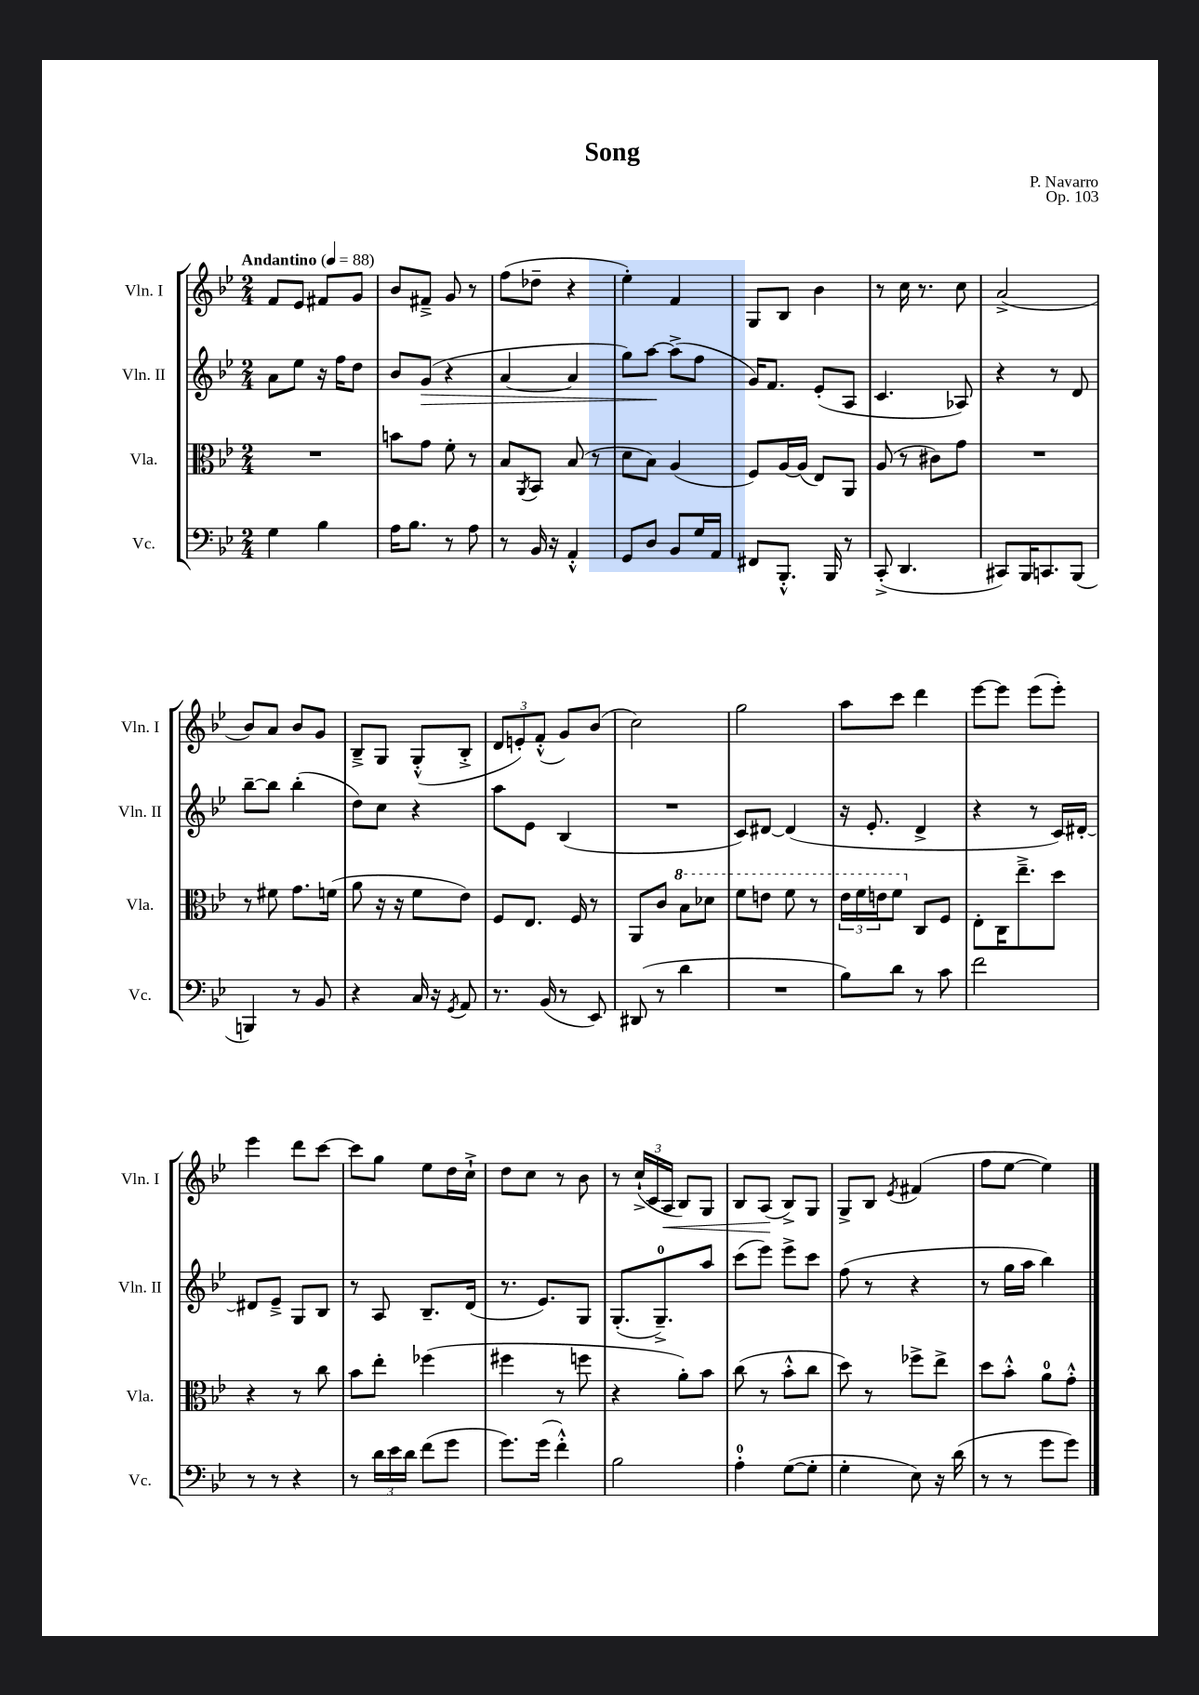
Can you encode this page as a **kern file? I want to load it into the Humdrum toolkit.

**kern	**kern	**kern	**kern
*staff4	*staff3	*staff2	*staff1
*clefF4	*clefC3	*clefG2	*clefG2
*k[b-e-]	*k[b-e-]	*k[b-e-]	*k[b-e-]
*M2/4	*M2/4	*M2/4	*M2/4
*MM88	*MM88	*MM88	*MM88
4G	2r	8a	8f
.	.	8ee-	8e-
4B-	.	16r	8f#
.	.	16ff	.
.	.	8dd	8g
=	=	=	=
16A	8b	8b-	8b-
8.B-	.	.	.
.	8g	(8g	8f#~^
8r	8f'	4r	8g
8A	8r	.	8r
=	=	=	=
8r	8B-	[4a	(8ff
.	8qAA	.	.
16BB-	8BB-	.	8dd-~
16r	.	.	.
4AA'^^	(8B-	4a]	4r
.	8r	.	.
=	=	=	=
8GG	8d	8gg)	4ee-')
8D	8B-)	[8aa	.
8BB-	(4A	(8aa^]	4f
16G	.	8ff	.
16AA	.	.	.
=	=	=	=
8FF#	8F)	16g)	8G
.	.	8.f	.
8.BBB-'^^	[16A	.	8B-
.	(16A]	.	.
.	8E-)	(8e-'	4b-
16BBB-	.	.	.
8r	8AA	8A	.
=	=	=	=
(8CC'^	(8A	4.c	8r
4.DD	8r	.	16cc
.	.	.	8.r
.	8c#)	.	.
.	8g	8A-)	8cc
=	=	=	=
8CC#)	2r	4r	(2a^
16BBB-	.	.	.
8.CC	.	.	.
.	.	8r	.
(8BBB-	.	8d	.
=	=	=	=
4BBB)	8r	[8bb-~	8b-)
.	8f#	8bb-]	8a
8r	8.g	(4bb-'	8b-
8BB-	.	.	8g
.	(16f	.	.
=	=	=	=
4r	8a	8dd)	8B-~^
.	16r	8cc	8G
.	16r	.	.
16C	8f	4r	(8G'^^
16r	.	.	.
8qGG	.	.	.
8AA	8e-)	.	8B-'^
=	=	=	=
8.r	8F	8aa	12d
.	.	.	12e')
.	8.E-	8e-	.
.	.	.	(12f'^^
(16BB-	.	.	.
8r	.	(4B-	8g)
.	16F	.	.
8EE-)	8r	.	(8b-
=	=	=	=
(8DD#	8AA	2r	2cc)
8r	8c	.	.
4d	8b-	.	.
.	8dd-	.	.
=	=	=	=
2r	8ff	8c)	2gg
.	8ee	[8d#	.
.	8ff	(4d#]	.
.	8r	.	.
=	=	=	=
8B-)	24ee-	16r	8aa
.	24ff	.	.
.	.	8.e-'	.
.	24ee	.	.
8d	8ff	.	8ccc
8r	8C	4d^	4ddd
8c	8F	.	.
=	=	=	=
2f	8E-'	4r	[8eee-
.	16C	.	8eee-]
.	8.ee-~^	.	.
.	.	8r	(8eee-
.	8dd	16c)	8eee-')
.	.	[16d#'	.
=	=	=	=
8r	4r	8d#]	4eee-
8r	.	8e-~^	.
4r	8r	8G	8ddd
.	8cc	8B-	[8ccc
=	=	=	=
8r	8b-	8r	8ccc]
24d	8ee-'	8A	8gg
24e-	.	.	.
24d	.	.	.
(8f	(4ff-	8.B-~	8ee-
8g	.	.	16dd
.	.	(16d	16cc`^
=	=	=	=
8.g)	4ff#	8.r	8dd
.	.	.	8cc
(16g	.	8.e-)	.
4f'^^)	8r	.	8r
.	8ff	8G	8b-
=	=	=	=
2B-	4r	(8.G'	8r
.	.	.	(24cc`^
.	.	.	24c
.	.	8.G~^)	.
.	.	.	24A
.	8a')	.	8B-)
.	8b-	8aa	8G
=	=	=	=
4A'	(8cc	(8ccc	8B-
.	8r	8eee-)	(8A
([8G	8b-'^^	8eee-^	8B-^)
8G']	8cc	8ccc	8G
=	=	=	=
4G'	8dd)	(8ff	8G^
.	8r	8r	8B-
.	.	.	8qe-
8E-)	8ff-^	4r	(4f#
16r	8ee-^	.	.
(16d	.	.	.
=	=	=	=
8r	8dd	8r	8ff
8r	8b-'^^	16gg	[8ee-
.	.	16aa	.
8g	8a	4bb-)	4ee-])
8g)	8g'^^	.	.
==	==	==	==
*-	*-	*-	*-
